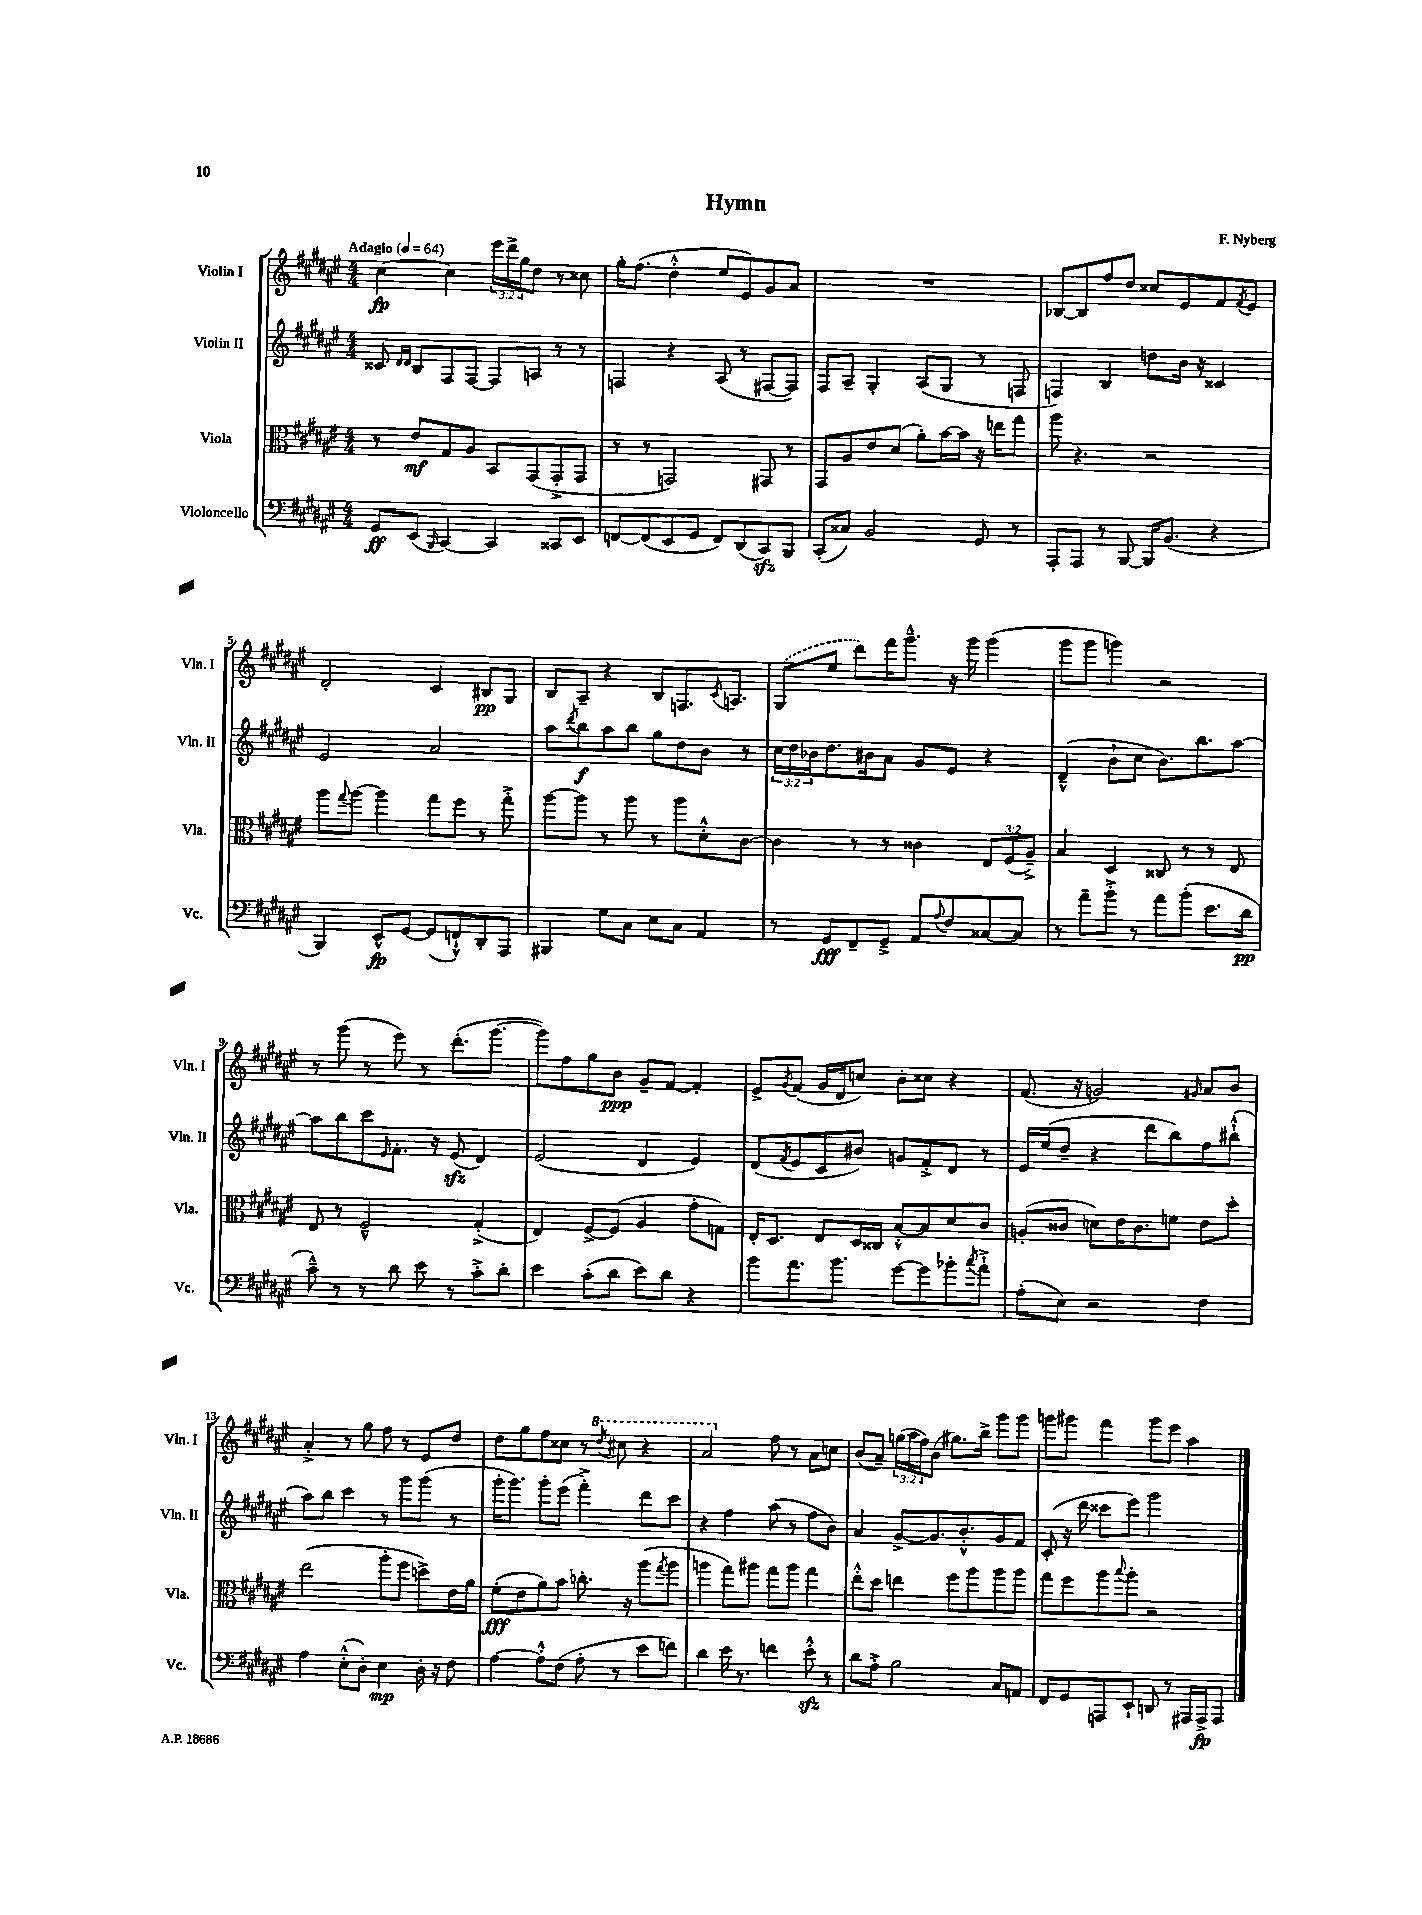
\header { title = "Hymn" composer = "F. Nyberg" }
<<
\new StaffGroup <<
\new Staff = "s0" \with { instrumentName = "Violin I" shortInstrumentName = "Vln. I" } {
    \clef treble \key fis \major \numericTimeSignature \time 4/4 \override Staff.TupletNumber.text = #tuplet-number::calc-fraction-text \tempo "Adagio" 4 = 64
    cis''4~\fp cis''4 \tuplet 3/2 { eis'''16 dis'''16-> gis''16 } dis''8 r8 cisis''8 |
    gis''16-. fis''8.( dis''4-.-^ eis''8 eis'8) gis'8 ais'8 |
    R1 |
    bes8~ bes8 fis''8 dis''8 cisis''8 eis'8 fis'8 \acciaccatura { fis'8 } eis'8 |
    dis'2-. cis'4 bis8\pp gis8 |
    b8 ais8-- r4 b8 f8. \acciaccatura { cis'8 } a8. |
    \once \slurDashed gis8( eis''8 dis'''8) fis'''16 gis'''8.---^ r16 gis'''16 gis'''4( |
    gis'''8 gis'''8 g'''4) r2 |
    r8 gis'''8( r8 eis'''8) r8 dis'''8.-.( gis'''8.~ |
    gis'''8) fis''8 gis''8 b'8\ppp gis'8-- fis'8~ fis'4-. |
    eis'8-> \acciaccatura { gis'8 } fis'8( gis'16 dis'16 c''8) b'8-. cisis''8 r4 |
    fis'8.( r16 g'2) \grace { gis'16 } ais'8 b'8 |
    ais'4-.-> r8 gis''8 fis''8 r8 eis'8 dis''8 |
    dis''8 gis''8 fis''8 cisis''8 r8 \ottava #1 \acciaccatura { dis'''8 } cis'''!8 r4 |
    ais''2 \ottava #0 fis''8 r8 ais'8 c''8 |
    b'8( ais'8--) \tuplet 3/2 { g''16( ais''16 fis''16) } b'8( gis''8.) b''16-> gis'''8 gis'''8 |
    g'''8 gis'''8 fis'''4 gis'''8 eis'''8 ais''4 \bar "|." |
}
\new Staff = "s1" \with { instrumentName = "Violin II" shortInstrumentName = "Vln. II" } {
    \clef treble \key fis \major \numericTimeSignature \time 4/4 \override Staff.TupletNumber.text = #tuplet-number::calc-fraction-text
    cisis'8 \grace { dis'16 dis'16 } b8 fis8 fis8~ fis8 a8 r8 r8 |
    f4 r4 ais8( r8 fis8~ fis8) |
    fis8 ais8-- gis4-. ais8( gis8 r8 f8 |
    f4) b4 d''8 b'16 r16 cisis'4 |
    eis'2 ais'2 |
    ais''8 \acciaccatura { dis'''8 } b''8\f ais''8 b''8 gis''8 dis''8 b'8 r8 |
    \tuplet 3/2 { cis''16 dis''16 bes'16 } dis''8. bis'16 ais'8 gis'8 eis'8 r4 |
    dis'4---^( b'8-! cis''8 b'8.) b''8. ais''8~ |
    ais''8 b''8 cis'''8 \grace { eis'16 } fis'8.-. r16 eis'8\sfz( dis'4) |
    eis'2( dis'4 eis'4) |
    dis'8( \acciaccatura { fis'8 } eis'8 cis'8 bis'8) g'8 fis'8-.-> dis'8 r8 |
    eis'16 eis''16( dis''8-- r4 dis'''8 b''8) fis''8 bis''8-!-^( |
    ais''8) b''8 cis'''4 r8 gis'''8 gis'''8( r8 |
    gis'''16-. gis'''8.) gis'''8-. eis'''8( fis'''4-.->) dis'''8 cis'''8 |
    r4 fis''4 ais''8( r8 fis''8 b'8) |
    ais'4 gis'8~-> gis'8. b'8.-.-^ gis'8 fis'8 |
    cis'8-.( r16 dis'''16 cisis'''8 eis'''8) gis'''2 \bar "|." |
}
\new Staff = "s2" \with { instrumentName = "Viola" shortInstrumentName = "Vla." } {
    \clef alto \key fis \major \numericTimeSignature \time 4/4 \override Staff.TupletNumber.text = #tuplet-number::calc-fraction-text
    r8 eis'8\mf gis8 ais8 b,8 gis,8( gis,8-.-> gis,8 |
    r8 r8 g,2) gis,8 r8 |
    gis,8 ais8 eis'8 dis'8( ais'8-.) b'16~ b'16 r16 e''16 gis''8 |
    ais''8 r4. r2 |
    ais''8 \appoggiatura { gis''8 } ais''8~ ais''4 gis''8 fis''8 r8 gis''8-.-> |
    ais''8~ ais''8 r8 ais''8 r8 ais''8 dis'8-.-^ cis'8~ |
    cis'4 r8 r8 cisis'4 \tuplet 3/2 { eis8 fis8( ais8--->) } |
    b4 dis4 cisis8 r8 r8 eis8 |
    eis8 r8 fis2---^ gis4-.->( |
    eis4) fis8~-> fis8( ais4 gis'8-. g8) |
    eis16-. dis8. eis8 dis16 cisis16 b8~-.-^ b8 dis'8 cis'8 |
    a8-.( cisis'8 d'8) eis'16 cisis'8. f'8 eis'8 dis''8-. |
    eis''2( ais''8-. fis''8 d''8->) eis'16 ais'16 |
    fis'8-.\fff( eis'8 ais'8) b'8 c''8.-. r16 ais''8( \acciaccatura { gis''8 } ais''8 |
    a''4 gis''8) ais''8 gis''8 ais''8 gis''4 |
    eis''8-.-^ dis''8 e''4 fis''8 ais''8 ais''8 ais''8 |
    gis''8 fis''8 ais''8 \appoggiatura { b''8 } ais''8-. r2 \bar "|." |
}
\new Staff = "s3" \with { instrumentName = "Violoncello" shortInstrumentName = "Vc." } {
    \clef bass \key fis \major \numericTimeSignature \time 4/4
    gis,8\ff eis,8( \grace { b,,16 } cis,4~) cis,4 cisis,8 eis,8 |
    f,8~ f,8( eis,8 gis,8 f,8) dis,8( cis,8\sfz) b,,8 |
    cis,8-.( cisis8) b,2 gis,8 r8 |
    ais,,8-. ais,,8 r8 b,,8~ b,,16 b,8.( r4 |
    b,,4) eis,8-^\fp gis,8~ gis,8( f,8-!-^) dis,8-. ais,,8 |
    bis,,4 gis8 cis8 eis8 cis8 ais,4 |
    r8 gis,8\fff fis,8-- gis,8---> ais,8 \appoggiatura { ais8 } fis8 cisis8~ cisis8 |
    r8 ais'8-- b'8-.-> r8 ais'8 b'8-.( eis'8. dis'16\pp |
    cis'8---^) r8 r8 dis'8 eis'8 r8 cis'8-.-> dis'8-. |
    eis'4 cis'8-.( dis'8 eis'8) dis'8 r4 |
    b'8 ais'8. b'8. gis'8~ gis'8 bes'8-. \acciaccatura { cis''8 } ais'8-!-> |
    ais8-.( eis8) r2 fis4 |
    ais4 eis8-.-^( dis8-.) eis4\mp dis16-. r16 fis8 |
    ais4~ ais8-.-^ fis8( ais8-. r8 eis'8 f'8) |
    dis'4 eis'16 r8. f'4 eis'8-.-^\sfz r8 |
    dis'8 ais8-.-> b2 cis8 a,8 |
    fis,8 gis,8 a,,8 eis,8-! d,8 r8 ais,,16 ais,,16->\fp ais,,8 \bar "|." |
}
>>
>>
